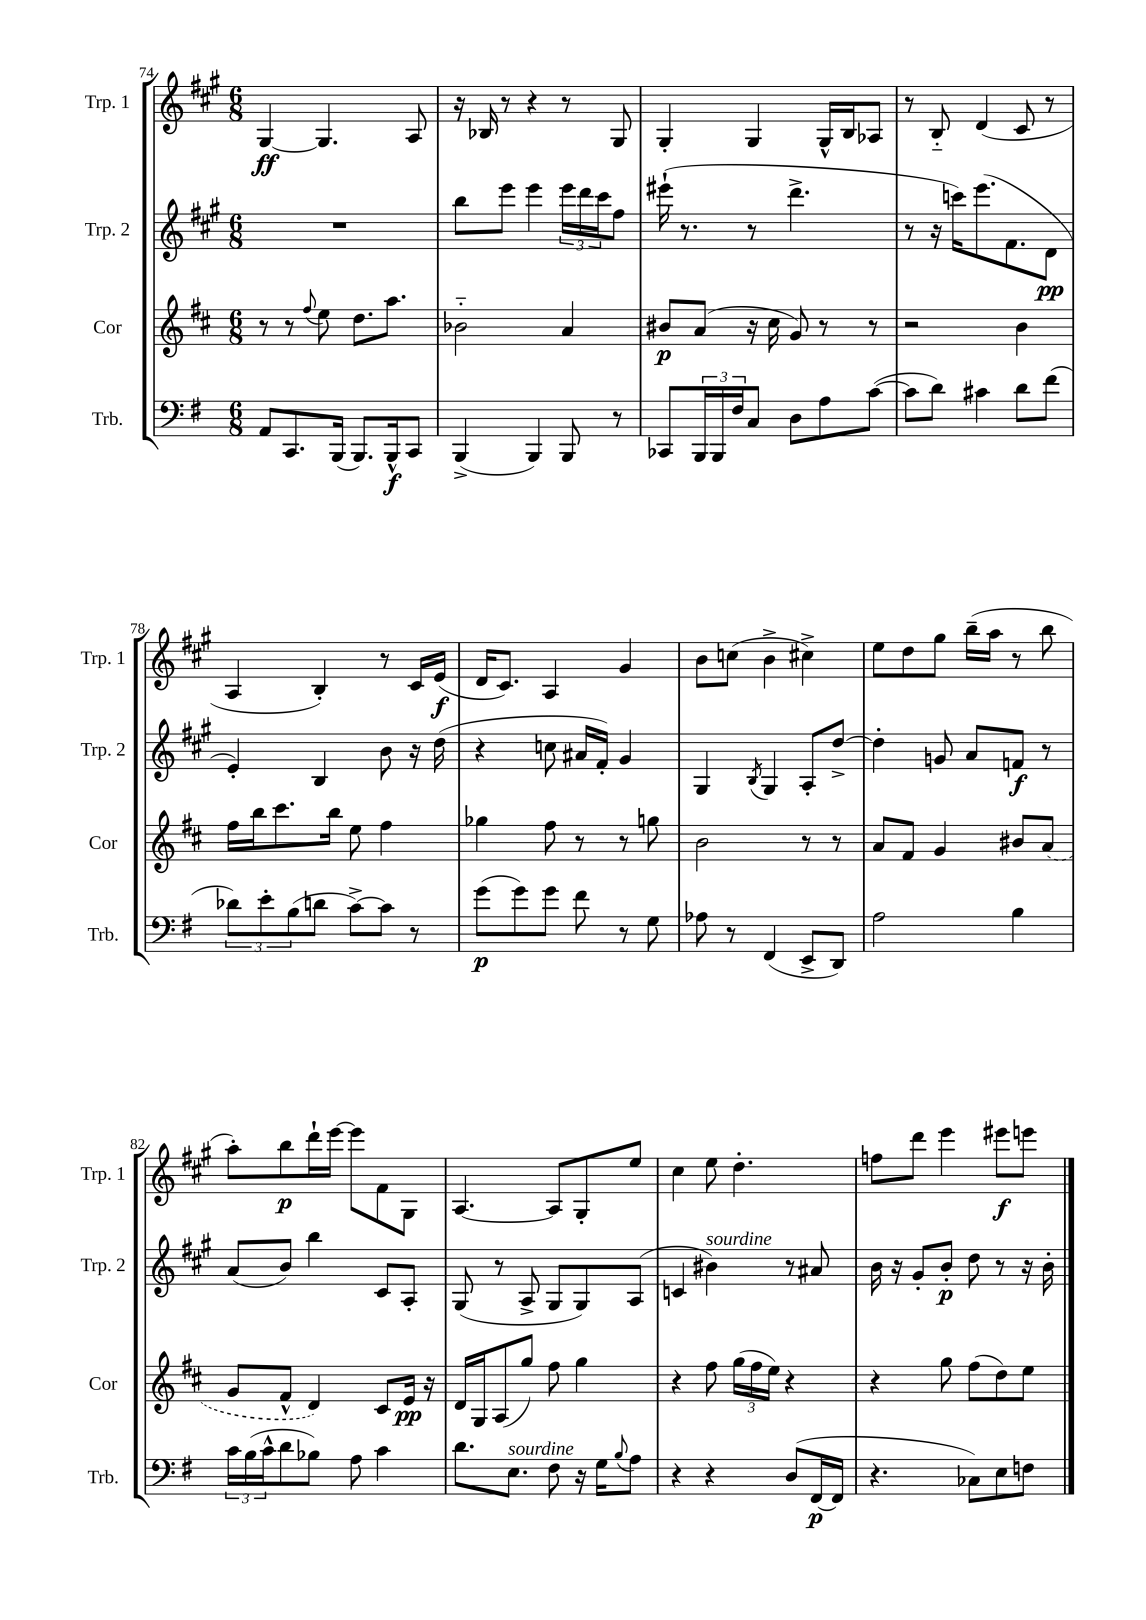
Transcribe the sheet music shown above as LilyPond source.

<<
\new StaffGroup <<
\new Staff = "s0" \with { instrumentName = "Trp. 1" shortInstrumentName = "Trp. 1" } {
    \clef treble \key a \major \numericTimeSignature \time 6/8
    gis4~\ff gis4. a8 |
    r16 bes16 r8 r4 r8 gis8 |
    gis4-. gis4 gis16-^ b16 aes8 |
    r8 b8-_ d'4( cis'8 r8 |
    a4 b4-.) r8 cis'16 e'16\f( |
    d'16 cis'8.) a4 gis'4 |
    b'8 c''8( b'4-> cis''4->) |
    e''8 d''8 gis''8 b''16--( a''16 r8 b''8 |
    a''8-.) b''8\p d'''16-! e'''16~ e'''8 fis'8 gis8 |
    a4.~ a8 gis8-. e''8 |
    cis''4 e''8 d''4.-. |
    f''8 d'''8 e'''4 eis'''8\f e'''8 \bar "|." |
}
\new Staff = "s1" \with { instrumentName = "Trp. 2" shortInstrumentName = "Trp. 2" } {
    \clef treble \key a \major \numericTimeSignature \time 6/8
    R2. |
    b''8 e'''8 e'''4 \tuplet 3/2 { e'''16 d'''16 cis'''16 } fis''8 |
    eis'''16-!( r8. r8 d'''4.-> |
    r8 r16 c'''16) e'''8.( fis'8. d'8\pp |
    e'4-.) b4 b'8 r16 d''16( |
    r4 c''8 ais'16 fis'16-.) gis'4 |
    gis4 \acciaccatura { b8 } gis4 a8-. d''8~-> |
    d''4-. g'8 a'8 f'8\f r8 |
    a'8( b'8) b''4 cis'8 a8-. |
    gis8( r8 a8-> gis8 gis8) a8( |
    c'4 bis'4^\markup { \italic "sourdine" }) r8 ais'8 |
    b'16 r16 gis'8-. b'8-.\p d''8 r8 r16 b'16-. \bar "|." |
}
\new Staff = "s2" \with { instrumentName = "Cor" shortInstrumentName = "Cor" } {
    \clef treble \key d \major \numericTimeSignature \time 6/8
    r8 r8 \appoggiatura { fis''8 } e''8 d''8. a''8. |
    bes'2-_ a'4 |
    bis'8\p a'8( r16 cis''16 g'8) r8 r8 |
    r2 b'4 |
    fis''16 b''16 cis'''8. b''16 e''8 fis''4 |
    ges''4 fis''8 r8 r8 g''8 |
    b'2 r8 r8 |
    a'8 fis'8 g'4 bis'8 \once \slurDashed a'8( |
    g'8 fis'8-^ d'4) cis'8 e'16\pp r16 |
    d'16 g16 a8( g''8) fis''8 g''4 |
    r4 fis''8 \tuplet 3/2 { g''16( fis''16 e''16) } r4 |
    r4 g''8 fis''8( d''8) e''8 \bar "|." |
}
\new Staff = "s3" \with { instrumentName = "Trb." shortInstrumentName = "Trb." } {
    \clef bass \key g \major \numericTimeSignature \time 6/8
    a,8 c,8. b,,16( b,,8.) b,,16-^\f c,8 |
    b,,4->( b,,4) b,,8 r8 |
    ces,8 \tuplet 3/2 { b,,16 b,,16 fis16 } c8 d8 a8 c'8~( |
    c'8 d'8) cis'4 d'8 fis'8( |
    \tuplet 3/2 { des'8) e'8-. b8( } d'8 c'8~->) c'8 r8 |
    g'8\p( g'8) g'8 fis'8 r8 g8 |
    aes8 r8 fis,4( e,8-> d,8) |
    a2 b4 |
    \tuplet 3/2 { c'16 b16( c'16-^ } d'8 bes8) a8 c'4 |
    d'8. e8.^\markup { \italic "sourdine" } fis8 r16 g16 \appoggiatura { b8 } a8 |
    r4 r4 d8( fis,16~\p fis,16 |
    r4. ces8) e8 f8 \bar "|." |
}
>>
>>
\layout { \context { \Score currentBarNumber = #74 } }
